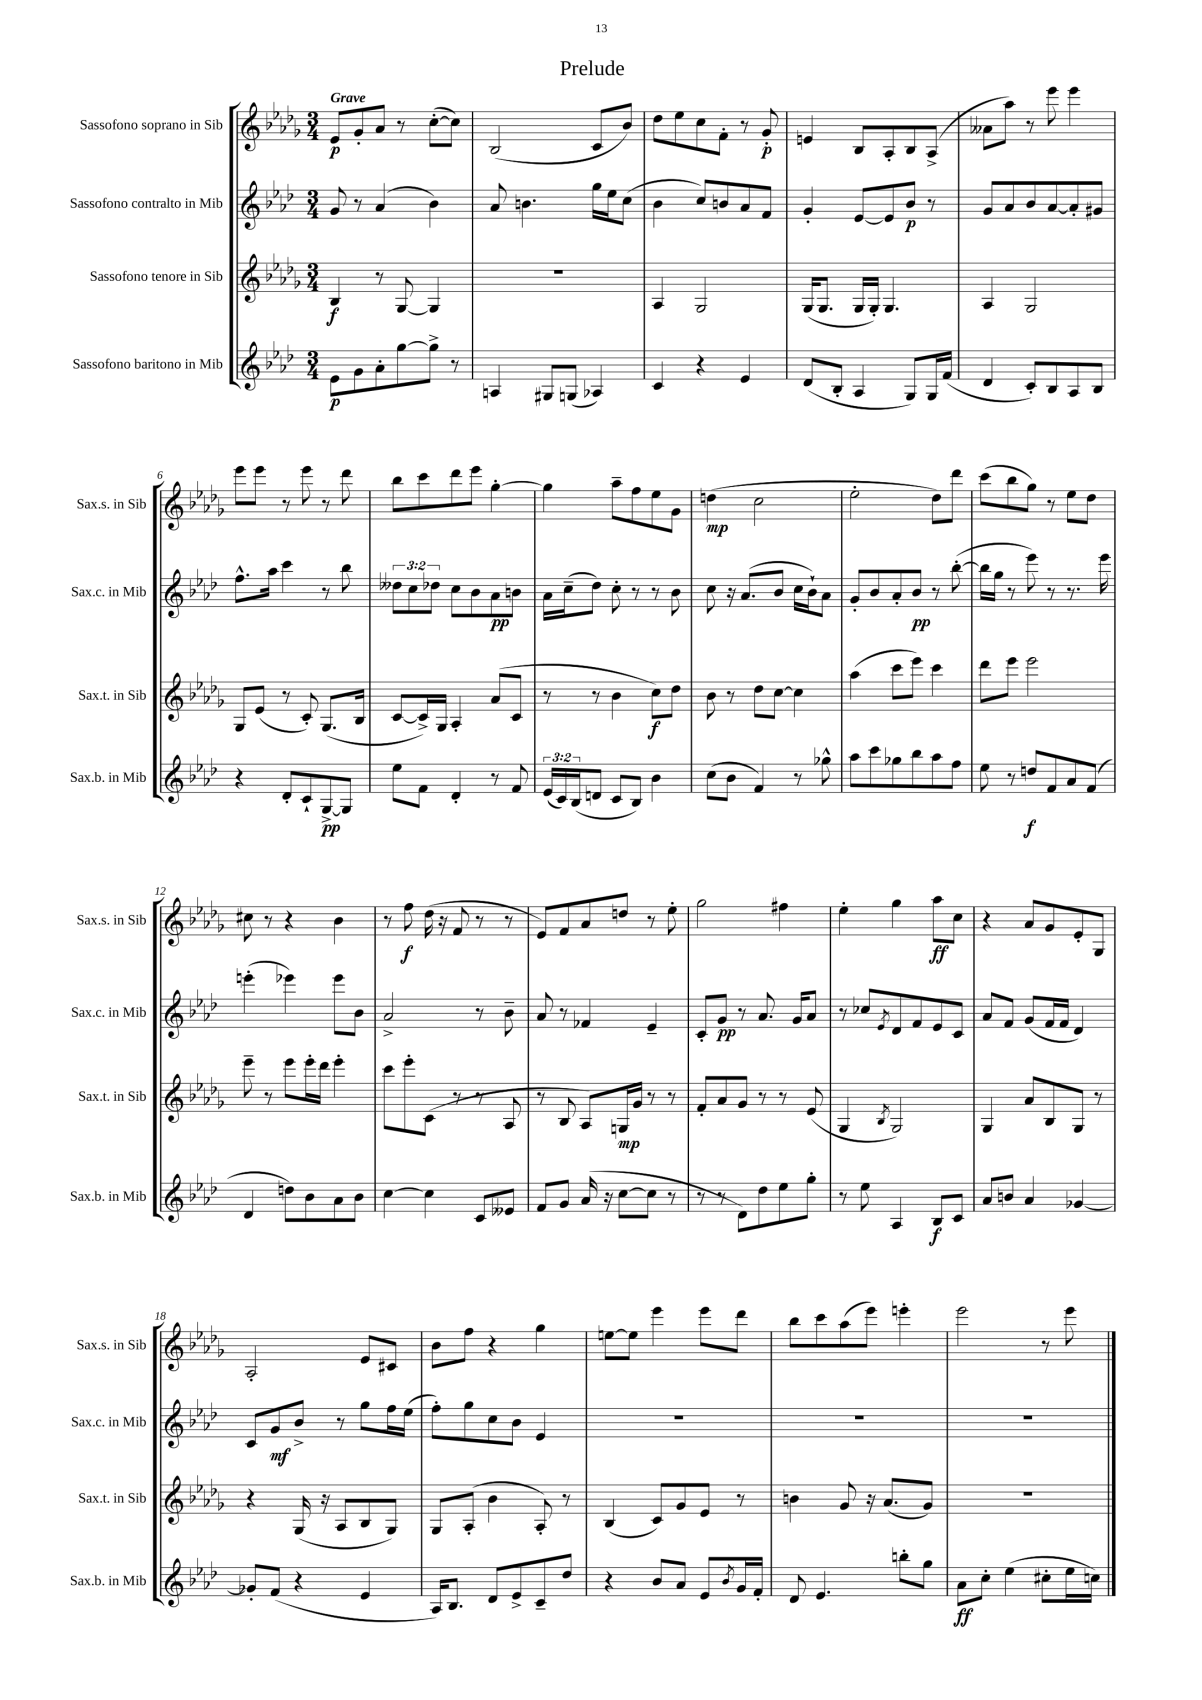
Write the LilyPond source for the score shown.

\header { title = "Prelude" }
<<
\new StaffGroup <<
\new Staff = "s0" \with { instrumentName = "Sassofono soprano in Sib" shortInstrumentName = "Sax.s. in Sib" } {
    \clef treble \key des \major \numericTimeSignature \time 3/4 \tempo "Grave"
    ees'8\p ges'8-. aes'8 r8 c''8~-.( c''8) |
    bes2( c'8 bes'8) |
    des''8 ees''8 c''8 f'8-. r8 ges'8-.\p |
    e'4 bes8 aes8-. bes8 aes8->( |
    aeses'8 aes''8) r8 ees'''8 ees'''4 |
    ees'''8 ees'''8 r8 ees'''8 r8 des'''8 |
    bes''8 c'''8 des'''8 ees'''8 ges''4~-. |
    ges''4 aes''8-- f''8 ees''8 ges'8 |
    d''4\mp( c''2 |
    ees''2-. des''8) des'''8 |
    c'''8( bes''8 ges''8) r8 ees''8 des''8 |
    cis''8 r8 r4 bes'4 |
    r8 f''8\f des''16( r16 f'8 r8 r8 |
    ees'8) f'8 aes'8 d''8 r8 ees''8-. |
    ges''2 fis''4 |
    ees''4-. ges''4 aes''8\ff c''8 |
    r4 aes'8 ges'8 ees'8-. ges8 |
    aes2-. ees'8 cis'8 |
    bes'8 f''8 r4 ges''4 |
    e''8~ e''8 ees'''4 ees'''8 des'''8 |
    bes''8 c'''8 aes''8( ees'''8) e'''4-. |
    ees'''2 r8 ees'''8 \bar "|." |
}
\new Staff = "s1" \with { instrumentName = "Sassofono contralto in Mib" shortInstrumentName = "Sax.c. in Mib" } {
    \clef treble \key aes \major \numericTimeSignature \time 3/4 \override Staff.TupletNumber.text = #tuplet-number::calc-fraction-text
    g'8 r8 aes'4( bes'4) |
    aes'8 b'4. g''16 ees''16 c''8( |
    bes'4 c''8) b'8 aes'8 f'8 |
    g'4-. ees'8~ ees'8 bes'8\p r8 |
    g'8 aes'8 bes'8 aes'8~ aes'8-. gis'8 |
    f''8.-^ aes''16 c'''4 r8 bes''8 |
    \tuplet 3/2 { deses''8 c''8 des''8 } c''8 bes'8 aes'8\pp b'8 |
    aes'16 c''16--( des''8) c''8-. r8 r8 bes'8 |
    c''8 r16 aes'8.( bes'8 c''16 bes'16-!) aes'8 |
    g'8-. bes'8 aes'8-. bes'8\pp r8 bes''8~-.( |
    bes''16 g''16 r8 ees'''8) r8 r8. ees'''16 |
    e'''4-.( ees'''4) ees'''8 bes'8 |
    aes'2-> r8 bes'8-- |
    aes'8 r8 fes'4 ees'4-- |
    c'8-. g'8\pp r8 aes'8. g'16 aes'8 |
    r8 ces''8 \acciaccatura { ees'8 } des'8 f'8 ees'8 c'8 |
    aes'8 f'8 g'8( f'16 f'16 des'4) |
    c'8 g'8\mf bes'8-> r8 g''8 f''16 ees''16( |
    f''8-.) g''8 c''8 bes'8 ees'4 |
    R2. |
    R2. |
    R2. \bar "|." |
}
\new Staff = "s2" \with { instrumentName = "Sassofono tenore in Sib" shortInstrumentName = "Sax.t. in Sib" } {
    \clef treble \key des \major \numericTimeSignature \time 3/4
    bes4\f r8 ges8~ ges4 |
    R2. |
    aes4 ges2 |
    ges16( ges8. ges16 ges16-.) ges4. |
    aes4 ges2 |
    ges8 ees'8( r8 c'8-.) ges8.( bes16 |
    c'8~ c'16->) ges16 aes4-. aes'8( c'8 |
    r8 r8 bes'4 c''8\f) des''8 |
    bes'8 r8 des''8 c''8~ c''4 |
    aes''4( c'''8 ees'''8) c'''4 |
    des'''8 ees'''8 ees'''2 |
    ees'''8-- r8 ees'''8 ees'''16-. des'''16 ees'''4-. |
    c'''8 ees'''8-. c'8( r8 r8 aes8 |
    r8 bes8 aes8) g16\mp ges'16 r8 r8 |
    f'8-. aes'8 ges'8 r8 r8 ees'8( |
    ges4 \acciaccatura { bes8 } ges2) |
    ges4 aes'8 bes8 ges8 r8 |
    r4 ges16( r16 aes8 bes8 ges8) |
    ges8 aes8-.( bes'4 aes8-.) r8 |
    bes4( c'8) ges'8 ees'8 r8 |
    b'4 ges'8 r16 aes'8.( ges'8) |
    R2. \bar "|." |
}
\new Staff = "s3" \with { instrumentName = "Sassofono baritono in Mib" shortInstrumentName = "Sax.b. in Mib" } {
    \clef treble \key aes \major \numericTimeSignature \time 3/4 \override Staff.TupletNumber.text = #tuplet-number::calc-fraction-text
    ees'8\p g'8 aes'8-. g''8~ g''8-> r8 |
    a4 gis8 g8( aes4) |
    c'4 r4 ees'4 |
    des'8( bes8-. aes4 g8) g16 f'16( |
    des'4 c'8-.) bes8 aes8 bes8 |
    r4 des'8-. c'8-! g8~->\pp g8 |
    ees''8 f'8 des'4-. r8 f'8 |
    \tuplet 3/2 { ees'16( c'16) bes16( } d'8 c'8 bes8) bes'4 |
    c''8( bes'8 f'4) r8 ges''8-^ |
    aes''8 c'''8 ges''8 bes''8 aes''8 f''8 |
    ees''8 r8 d''8\f f'8 aes'8 f'8( |
    des'4 d''8) bes'8 aes'8 bes'8 |
    c''4~ c''4 c'8 eeses'8 |
    f'8 g'8 aes'16( r16 c''8~ c''8 r8 |
    r8 r8 des'8) des''8 ees''8 g''8-. |
    r8 ees''8 aes4 bes8\f c'8 |
    aes'8 b'8 aes'4 ges'4~ |
    ges'8-. f'8( r4 ees'4 |
    aes16) bes8. des'8 ees'8-> c'8-- des''8 |
    r4 bes'8 aes'8 ees'8 \acciaccatura { bes'8 } g'16 f'16-. |
    des'8 ees'4. b''8-. g''8 |
    aes'8\ff c''8-. ees''4( cis''8-. ees''16 c''16) \bar "|." |
}
>>
>>
